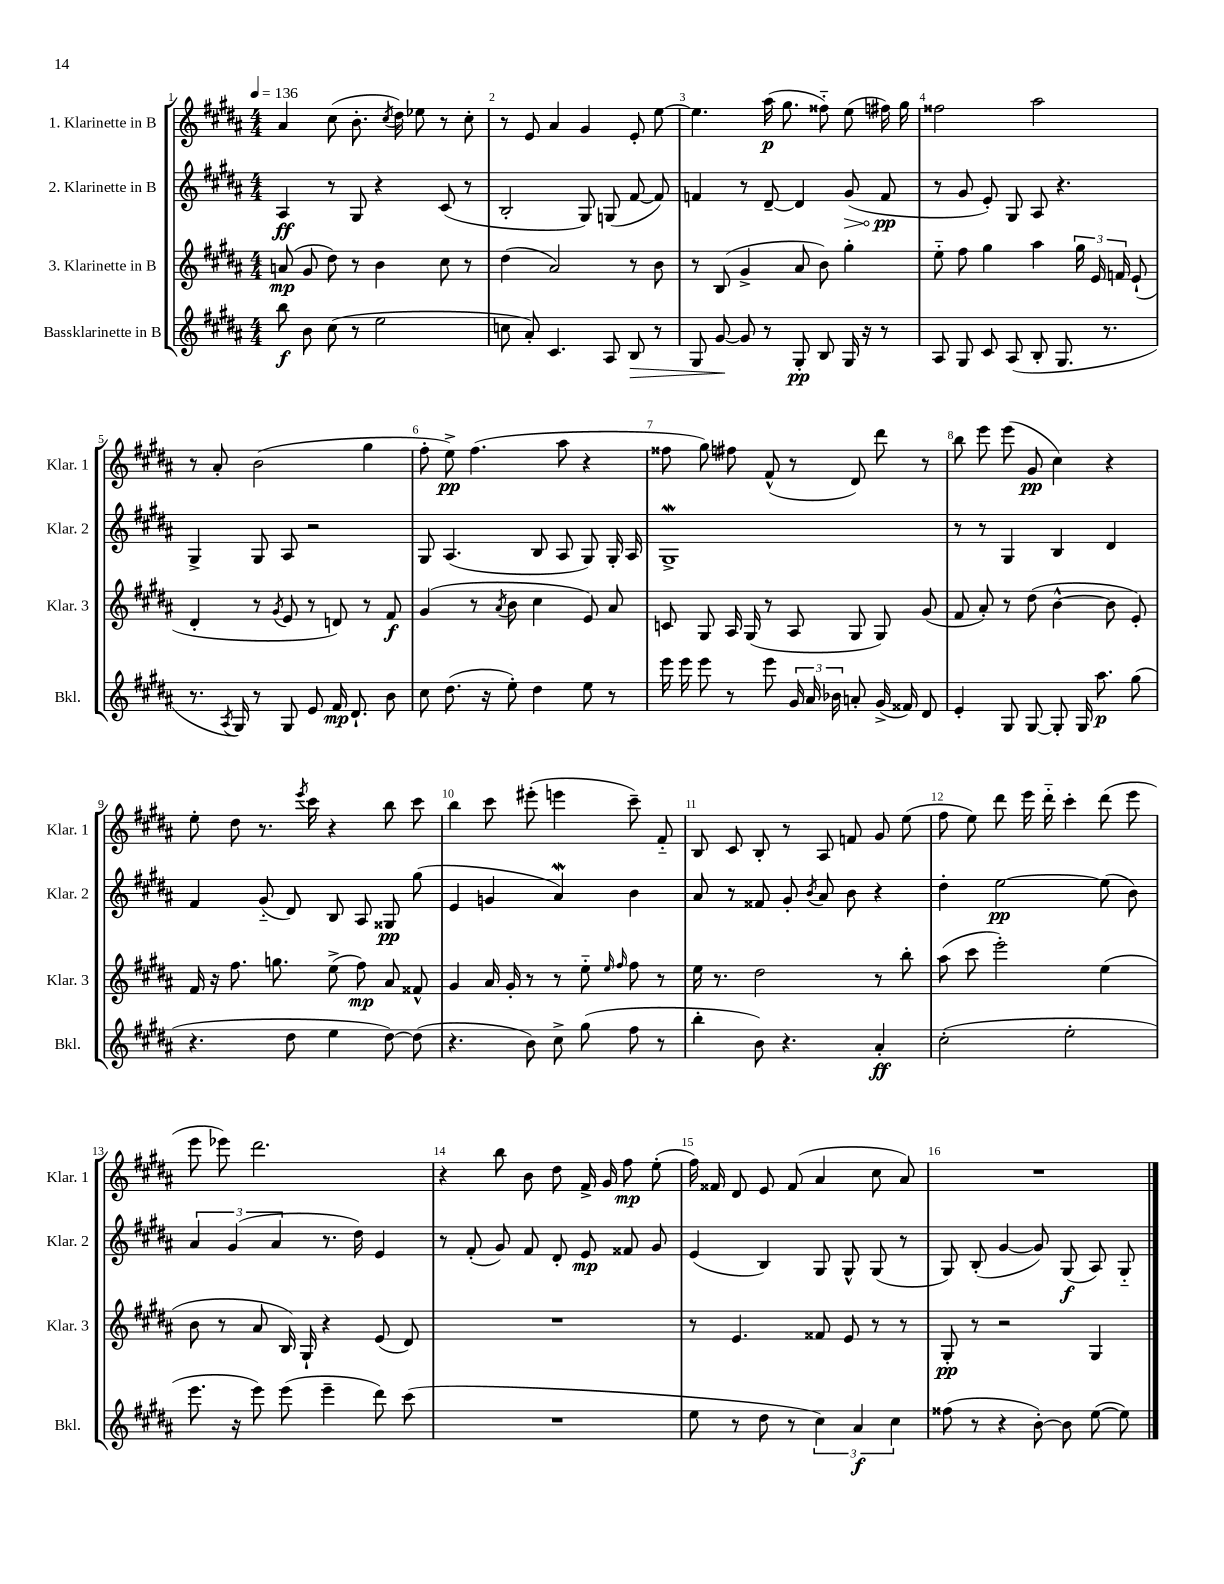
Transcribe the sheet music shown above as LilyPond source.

<<
\new StaffGroup <<
\new Staff = "s0" \with { instrumentName = "1. Klarinette in B" shortInstrumentName = "Klar. 1" } {
    \clef treble \key b \major \numericTimeSignature \time 4/4 \tempo 4 = 136
    \autoBeamOff ais'4 cis''8( b'8.-. \acciaccatura { cis''8 } dis''16) ees''8 r8 cis''8-. |
    r8 e'8 ais'4 gis'4 e'8-. e''8~ |
    e''4. ais''16\p( gis''8. fisis''8-_) e''8( fis''16) gis''16 |
    fisis''2 ais''2 |
    r8 ais'8-. b'2( gis''4 |
    fis''8-. e''8->\pp) fis''4.( ais''8 r4 |
    fisis''8 gis''8) fis''8 fis'8-^( r8 dis'8) dis'''8 r8 |
    b''8 e'''8 e'''8( gis'8\pp cis''4) r4 |
    e''8-. dis''8 r8. \acciaccatura { e'''8 } cis'''16 r4 b''8 cis'''8 |
    b''4 cis'''8 eis'''8-.( e'''4 cis'''8--) fis'8-_ |
    b8 cis'8 b8-. r8 ais8 f'8 gis'8 e''8( |
    fis''8 e''8) dis'''8 e'''16 dis'''16-_ cis'''4-. dis'''8( e'''8 |
    e'''8 ees'''8) dis'''2. |
    r4 b''8 b'8 dis''8 fis'16-> gis'16 fis''8\mp e''8-.( |
    fis''16) fisis'16 dis'8 e'8 fisis'8( ais'4 cis''8 ais'8) |
    R1 \bar "|." |
}
\new Staff = "s1" \with { instrumentName = "2. Klarinette in B" shortInstrumentName = "Klar. 2" } {
    \clef treble \key b \major \numericTimeSignature \time 4/4
    \autoBeamOff ais4\ff r8 gis8 r4 cis'8( r8 |
    b2-. gis8) g8( fis'8~ fis'8) |
    f'4 r8 dis'8~-- dis'4 \once \override Hairpin.circled-tip = ##t gis'8\>( f'8\pp\! |
    r8 gis'8 e'8-.) gis8 ais8 r4. |
    gis4-> gis8 ais8 r2 |
    gis8 ais4.( b8 ais8 gis8) gis16-. ais16 |
    gis1->\mordent |
    r8 r8 gis4 b4 dis'4 |
    fis'4 gis'8-_( dis'8) b8 ais8 gisis8\pp gis''8( |
    e'4 g'4 ais'4\mordent) b'4 |
    ais'8 r8 fisis'8 gis'8-. \acciaccatura { b'8 } ais'8 b'8 r4 |
    dis''4-. e''2~\pp e''8( b'8) |
    \tuplet 3/2 { ais'4 gis'4( ais'4 } r8. dis''16) e'4 |
    r8 fis'8-.( gis'8) fis'8 dis'8-. e'8\mp fisis'8 gis'8 |
    e'4( b4) gis8 gis8-^ gis8( r8 |
    gis8) b8-.( gis'4~ gis'8) gis8\f( ais8) gis8-_ \bar "|." |
}
\new Staff = "s2" \with { instrumentName = "3. Klarinette in B" shortInstrumentName = "Klar. 3" } {
    \clef treble \key b \major \numericTimeSignature \time 4/4
    \autoBeamOff a'8\mp( gis'8 dis''8) r8 b'4 cis''8 r8 |
    dis''4( ais'2) r8 b'8 |
    r8 b8( gis'4-> ais'8 b'8) gis''4-. |
    e''8-_ fis''8 gis''4 ais''4 \tuplet 3/2 { gis''16 e'16 f'16 } e'8-!( |
    dis'4-. r8 \acciaccatura { gis'8 } e'8 r8 d'8) r8 fis'8\f |
    gis'4( r8 \acciaccatura { ais'8 } b'8 cis''4 e'8) ais'8 |
    c'8 gis8 ais16 gis16( r8 ais8 gis8 gis8) gis'8( |
    fis'8 ais'8-.) r8 dis''8( b'4~-^ b'8 e'8-.) |
    fis'16 r16 fis''8. g''8. e''8->( fis''8\mp) ais'8 fisis'8-^ |
    gis'4 ais'16 gis'16-. r8 r8 e''8-_ \grace { e''16 fis''16 } fis''8 r8 |
    e''16 r8. dis''2 r8 b''8-. |
    ais''8( cis'''8 e'''2-.) e''4( |
    b'8 r8 ais'8 b16) gis16-! r4 e'8( dis'8) |
    R1 |
    r8 e'4. fisis'8 e'8 r8 r8 |
    gis8-.\pp r8 r2 gis4 \bar "|." |
}
\new Staff = "s3" \with { instrumentName = "Bassklarinette in B" shortInstrumentName = "Bkl." } {
    \clef treble \key b \major \numericTimeSignature \time 4/4
    \autoBeamOff b''8\f b'8 cis''8( r8 e''2 |
    c''8 ais'8-.) cis'4. ais8 b8\> r8 |
    gis8 gis'8~\! gis'8 r8 gis8-.\pp b8 gis16 r16 r8 |
    ais8 gis8 cis'8 ais8( b8-. gis8. r8. |
    r8. \acciaccatura { ais8 } gis16) r8 gis8 e'8 fis'16\mp dis'8.-! b'8 |
    cis''8 dis''8.( r16 e''8-.) dis''4 e''8 r8 |
    e'''16 e'''16 e'''8 r8 e'''8 \tuplet 3/2 { gis'16 ais'16 bes'16 } a'8-. gis'16->( fisis'16) dis'8 |
    e'4-. gis8 gis8~ gis8-. gis16 ais''8.\p gis''8( |
    r4. dis''8 e''4 dis''8~) dis''8( |
    r4. b'8) cis''8-> gis''8( fis''8 r8 |
    b''4-. b'8) r4. ais'4-.\ff |
    cis''2-.( e''2-. |
    e'''8. r16 e'''8) e'''8( e'''4-- dis'''8) cis'''8( |
    R1 |
    e''8 r8 dis''8 r8 \tuplet 3/2 { cis''4) ais'4\f cis''4 } |
    fisis''8( r8 r4 b'8~-.) b'8 e''8~( e''8) \bar "|." |
}
>>
>>
\layout { \context { \Score \override BarNumber.break-visibility = ##(#f #t #t) barNumberVisibility = #all-bar-numbers-visible } }
